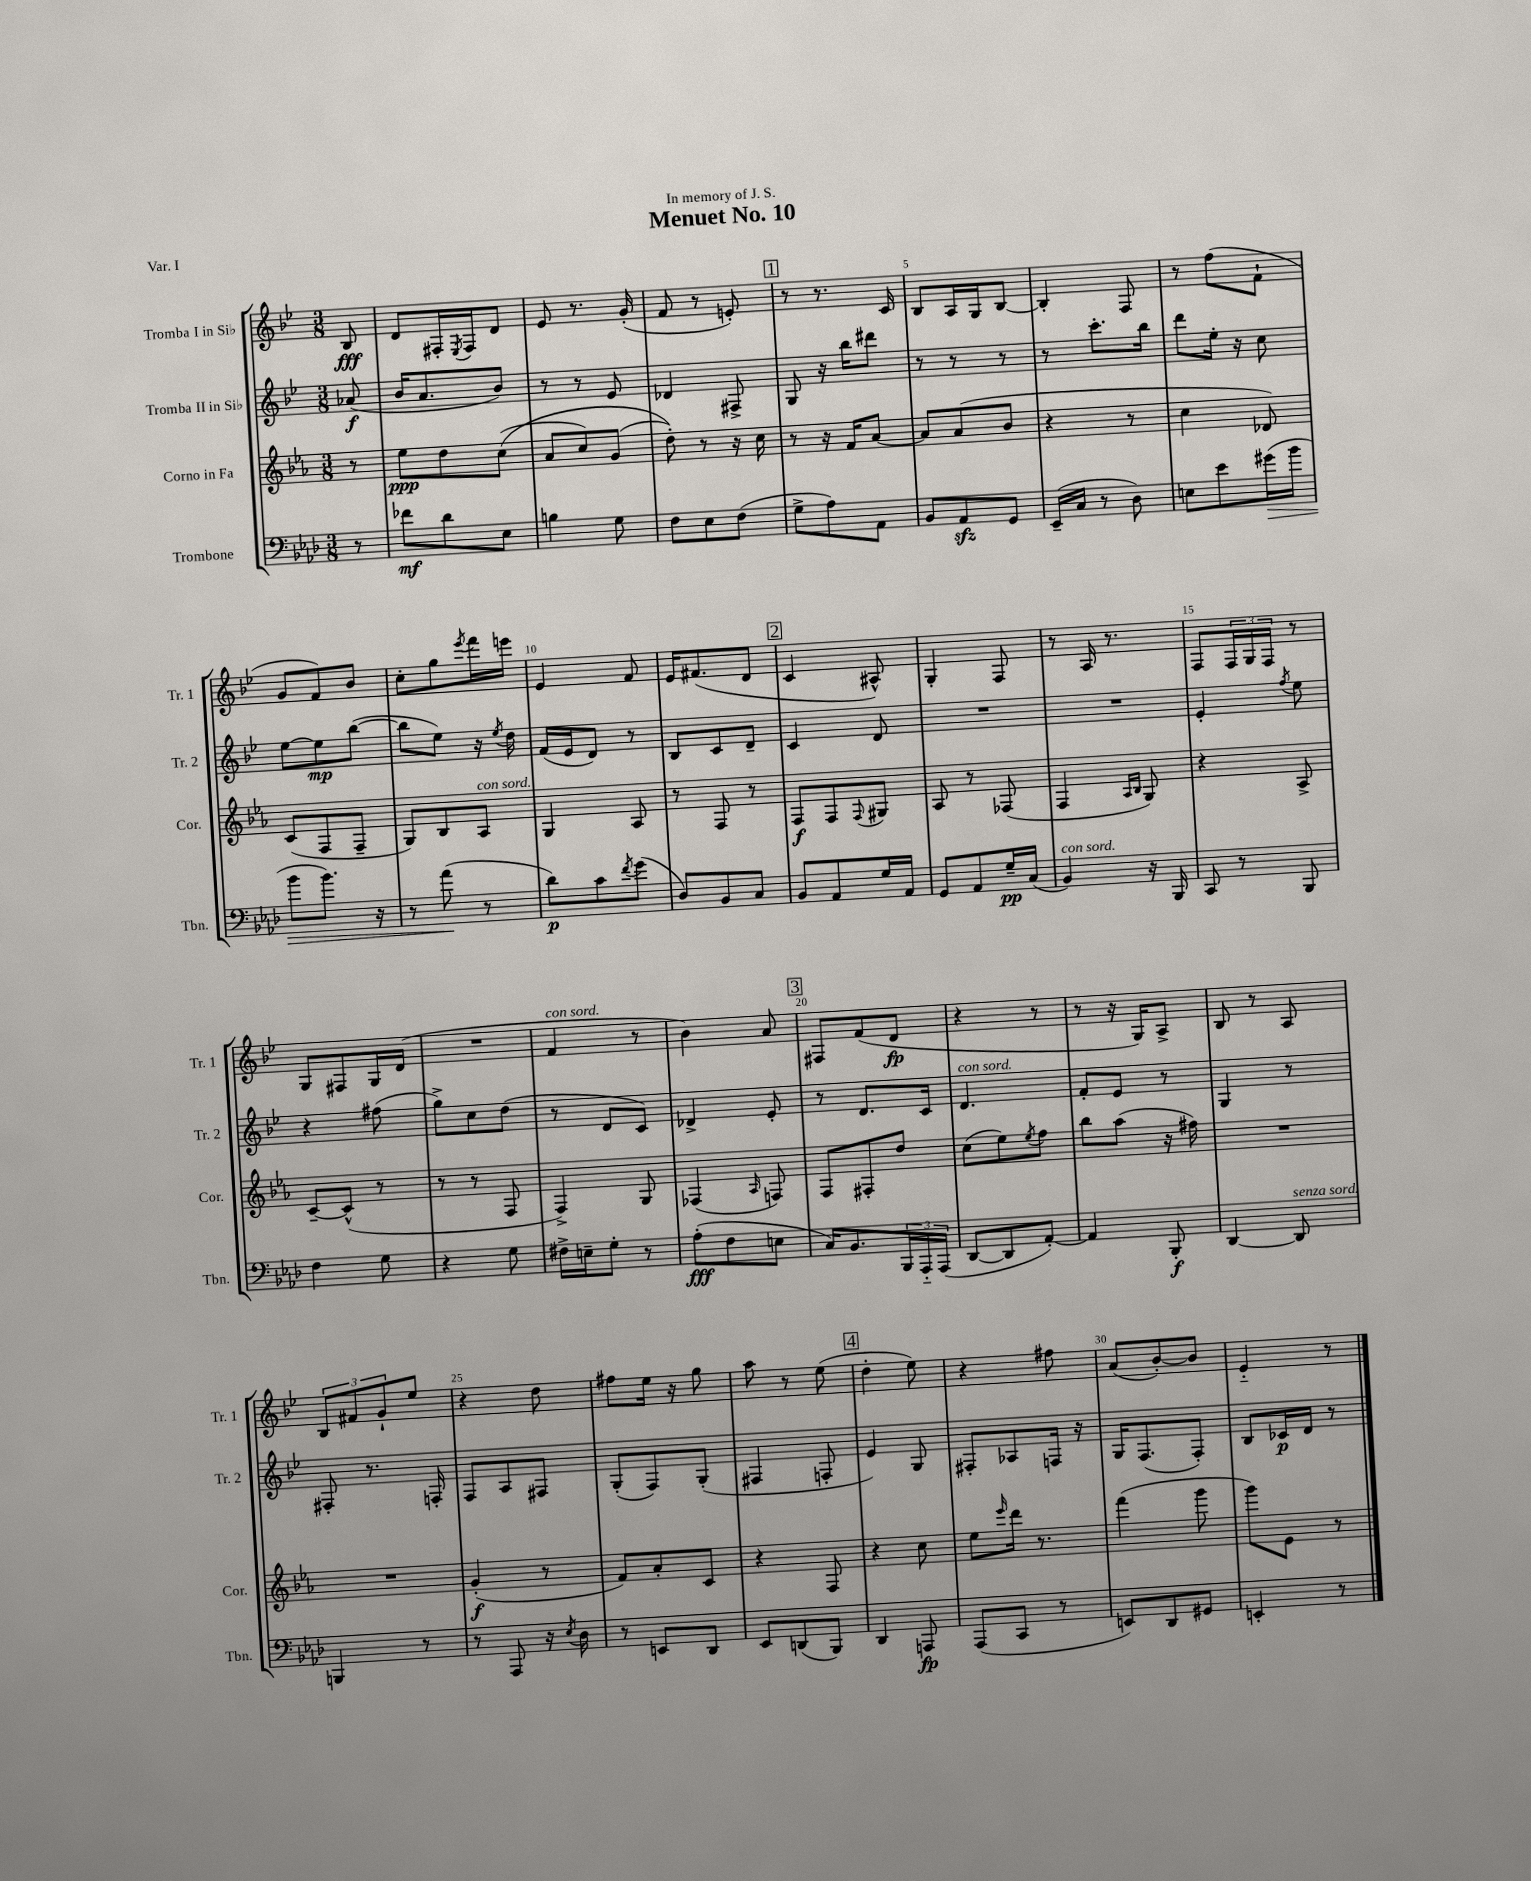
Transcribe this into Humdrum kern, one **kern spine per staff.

**kern	**kern	**kern	**kern
*staff4	*staff3	*staff2	*staff1
*clefF4	*clefG2	*clefG2	*clefG2
*k[b-e-a-d-]	*k[b-e-a-]	*k[b-e-]	*k[b-e-]
*M3/8	*M3/8	*M3/8	*M3/8
8r	8r	(8a-	8B-
=	=	=	=
8f-	8ee-	16b-	8d
.	.	8.a	.
8d-	8dd	.	16F#'
.	.	.	8qE-
.	.	.	16F#
8E-	&((8cc	8b-)	8d
=	=	=	=
4B	8a-	8r	8e-
.	8cc)	8r	8.r
8G	(8g	8e-	.
.	.	.	(16g'
=	=	=	=
8F	8dd')&)	4d-	8f
8E-	8r	.	8r
(8F	16r	8F#^	8e')
.	16cc	.	.
=	=	=	=
8G^	8r	8G	8r
8A-)	16r	16r	8.r
.	16f	16bb-	.
8AA-	[8a-	8ddd#	.
.	.	.	16c
=	=	=	=
8BB-	8a-]	8r	8B-
8AA-	(8a-	8r	16A
.	.	.	16G
8GG	8b-	8r	[8B-
=	=	=	=
(16EE-~	4r	8r	4B-']
16C	.	.	.
8r	.	8.ccc'	.
8D-)	8r	.	8F
.	.	16bb-	.
=	=	=	=
8E	4cc	8ddd	8r
8e-	.	16ee-'	(8ff
.	.	16r	.
(16g#	8d-)	8cc	8f`
16b-	.	.	.
=	=	=	=
8b-	(8c	[8ee-	8g
8.b-)	8F	8ee-]	8f)
.	8F~	([8bb-	8b-
16r	.	.	.
=	=	=	=
8r	8G)	8bb-]	8cc'
(8a-	8B-	8ee-)	8gg
.	.	.	8qeee-
8r	8A-	16r	16fff
.	.	8qee-	.
.	.	16dd	16eee
=	=	=	=
8d-)	4G	(16f	4e-
.	.	16e-	.
8c	.	8d)	.
8qf	.	.	.
(8g	8A-	8r	8f
=	=	=	=
8D-)	8r	8B-	16e-
.	.	.	(8.f#
8BB-	8F	8c	.
8C	8r	8d~	8d
=	=	=	=
8BB-	8F	4c	4c
8AA-	8F	.	.
.	8qqF	.	.
16G	8G#	8d	8A#^^)
16AA-	.	.	.
=	=	=	=
8GG	8A-	4.r	4G'
8AA-	8r	.	.
16G~	(8F-	.	8F
(16C	.	.	.
=	=	=	=
4BB-)	4F	4.r	8r
.	.	.	16A
.	.	.	8.r
.	16qqA-	.	.
.	16qqB-	.	.
16r	8G)	.	.
16BBB-	.	.	.
=	=	=	=
8CC	4r	4e-'	8F
8r	.	.	24F
.	.	.	24G
.	.	.	24F
.	.	8qff	.
8BBB-	8A-^	8ee-	8r
=	=	=	=
4F	[8c~	4r	8G
.	(8c^^]	.	8F#
8G	8r	(8ff#	16G
.	.	.	(16d
=	=	=	=
4r	8r	8gg^)	4.r
.	8r	8cc	.
8G	8F	(8dd	.
=	=	=	=
16F#^	4F^)	8r	4f
16E~	.	.	.
8G'	.	8d	.
8r	8G	8c)	8r
=	=	=	=
(8A-'	(4F-	4d-^	4b-)
8F	.	.	.
.	16qqA-	.	.
8E	8F)	8e-'	8a
=	=	=	=
16C)	8F	8r	8F#
8.BB-	.	.	.
.	8F#'	8.d	(8f
24BBB-	8dd	.	8d
24AAA-'~	.	.	.
.	.	16c	.
(24AAA-	.	.	.
=	=	=	=
[8DD-	(8cc	4.d	4r
8DD-]	8ee-)	.	.
.	8qee-	.	.
[8AA-')	8ff	.	8r
=	=	=	=
4AA-]	8bb-	8f'	8r
.	(8aa-	8e-	16r
.	.	.	16G)
8BBB-'	16r	8r	8A^
.	16ff#)	.	.
=	=	=	=
[4DD-	4.r	4G	8B-
.	.	.	8r
8DD-]	.	8r	8A
=	=	=	=
4BBB	4.r	8F#'	12B-
.	.	.	12f#
.	.	8.r	.
.	.	.	12g`
8r	.	.	8ee-
.	.	16F'	.
=	=	=	=
8r	(4g'	8F	4r
8AAA-	.	8A	.
16r	8r	8F#	8dd
8qE-	.	.	.
16D-	.	.	.
=	=	=	=
8r	8f)	(8G'	8ff#
8EE	8a-'	8F)	16ee-
.	.	.	16r
8DD-	8c	(8G'	8gg
=	=	=	=
8EE-	4r	4F#	8aa
(8DD	.	.	8r
8BBB-)	8F	8F'	(8ee-
=	=	=	=
4DD-	4r	4e-)	4dd'
8AAA	8cc	8G	8ee-)
=	=	=	=
(8AAA-	8ee-	8F#'	4r
.	16qqeee-	.	.
8CC	16ddd	8A-	.
.	8.r	.	.
8r	.	16F	8ff#
.	.	16r	.
=	=	=	=
8EE)	(4fff	16G	(8a
.	.	(8.F	.
8DD-	.	.	[8b-')
8GG#	8ggg	8F')	8b-]
=	=	=	=
4EE'	8ggg)	8B-	4e-'~
.	8e-	16c-	.
.	.	16d	.
8r	8r	8r	8r
==	==	==	==
*-	*-	*-	*-
